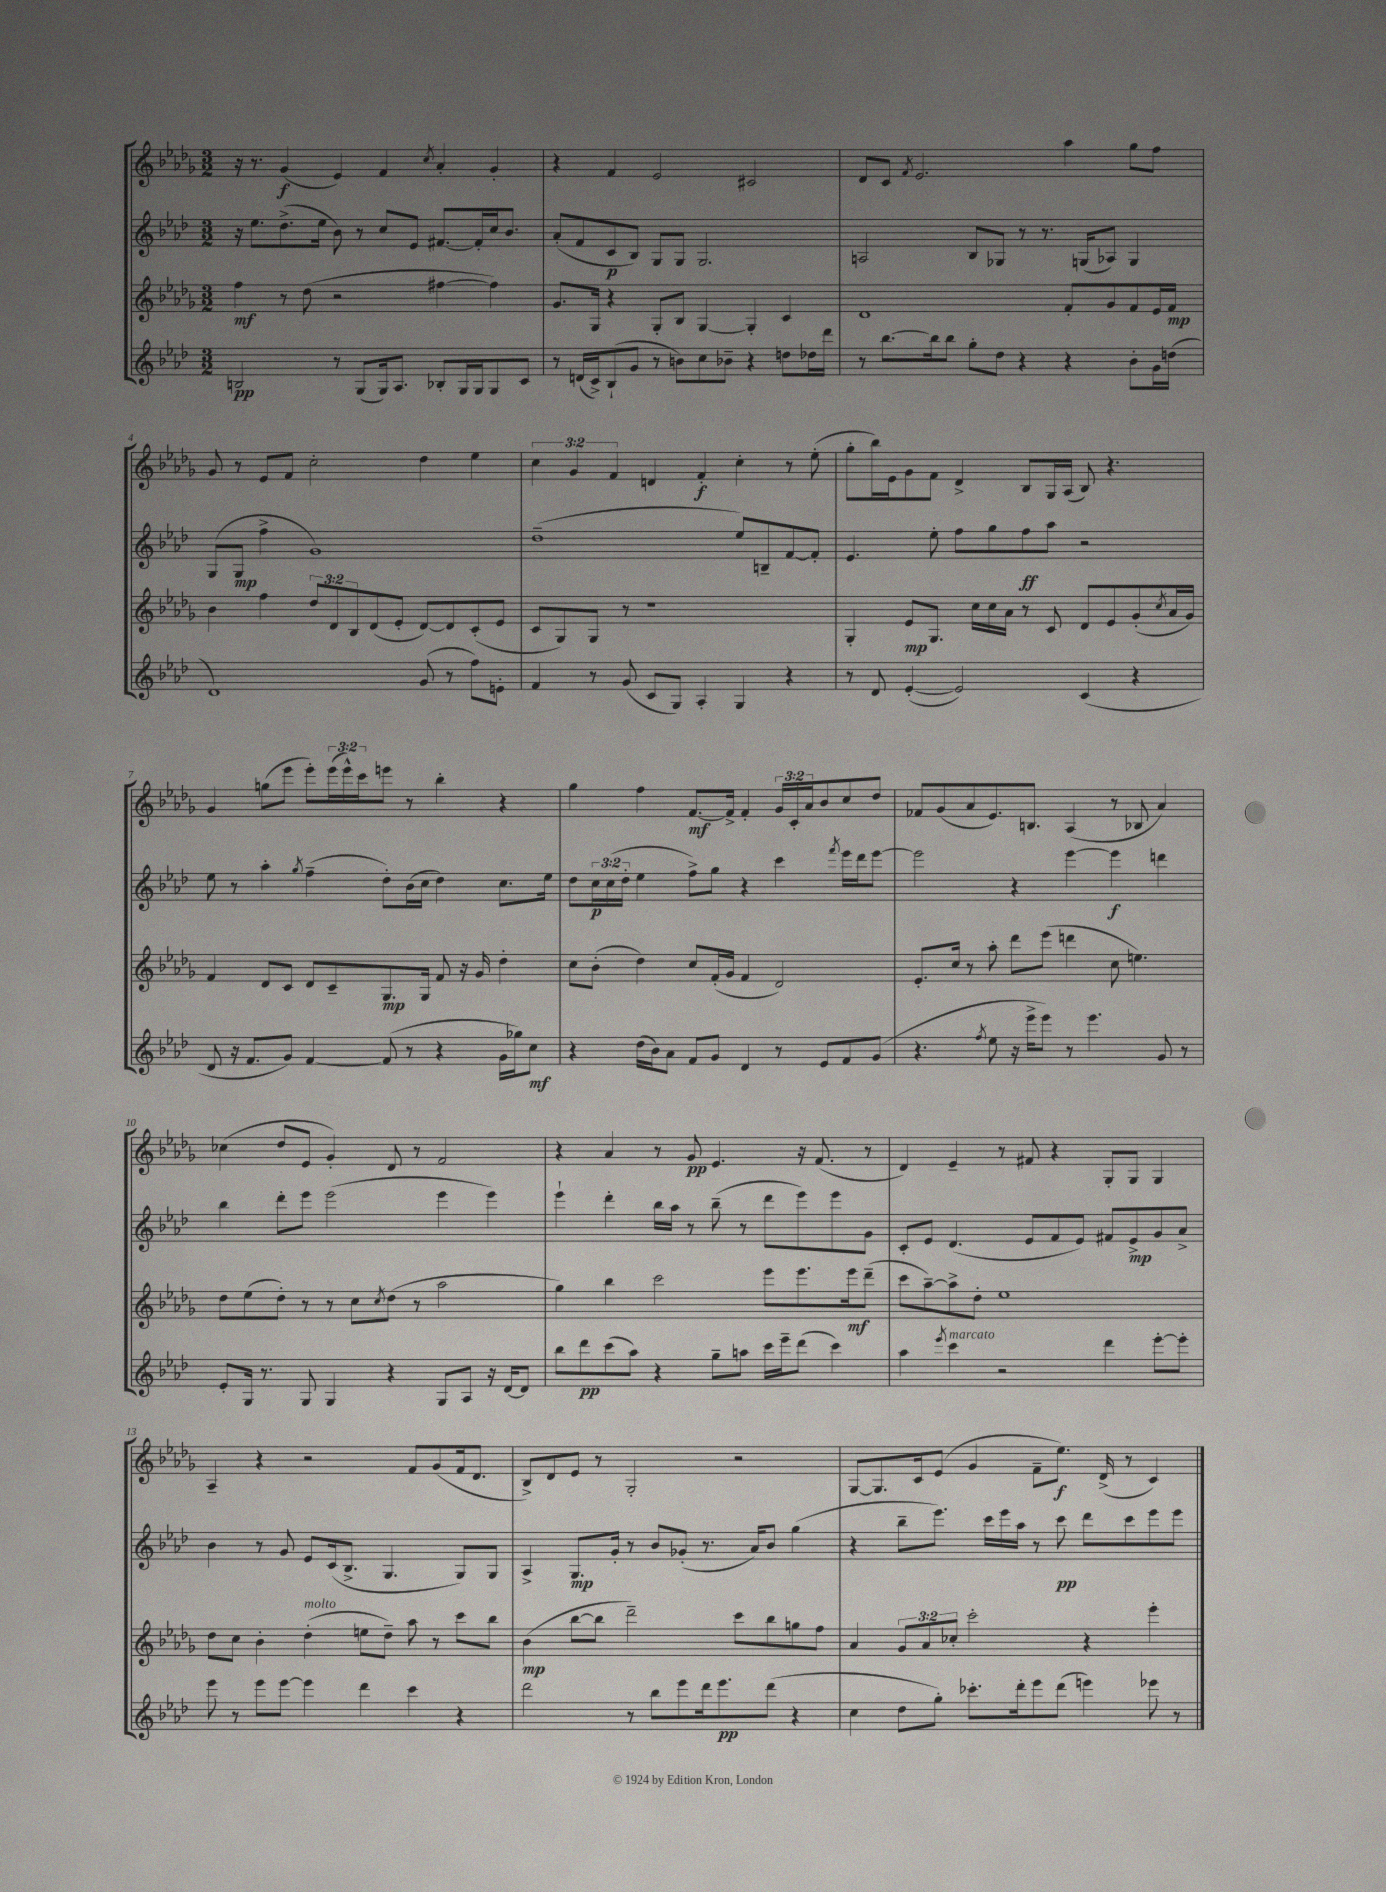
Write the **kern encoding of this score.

**kern	**kern	**kern	**kern
*staff4	*staff3	*staff2	*staff1
*clefG2	*clefG2	*clefG2	*clefG2
*k[b-e-a-d-]	*k[b-e-a-d-g-]	*k[b-e-a-d-]	*k[b-e-a-d-g-]
*M3/2	*M3/2	*M3/2	*M3/2
2B	4ff	16r	16r
.	.	8.ee-	8.r
.	8r	(8.dd-^	(4g-
.	(8dd-	.	.
.	.	16ee-	.
8r	2r	8b-)	4e-)
(8G	.	8r	.
16G)	.	8cc	4f
8.A-	.	.	.
.	.	8e-	.
.	.	.	8qcc
8B-'	[4ff#	[8.f#	4a-'
16G	.	.	.
16G	.	16f#']	.
8G	4ff#])	16cc	4g-'
.	.	8.b-	.
8c	.	.	.
=	=	=	=
8r	8.g-	(8a-'	4r
(16d	.	8f	.
16c^)	16G-	.	.
(8B-`	4r	8c	4f
8g	.	8B-)	.
8r	8G-'	8G	2e-
8b)	8B-	8G	.
8cc	[4G-	2.G	.
8b-~	.	.	.
4r	4G-']	.	2c#
8dd	4c	.	.
16dd-	.	.	.
16ddd-	.	.	.
=	=	=	=
8r	1d-	2A	8d-
[8.bb-	.	.	8c
.	.	.	8qf
.	.	.	2.e-
16bb-]	.	.	.
8bb-	.	.	.
8gg'	.	8B-	.
8dd-	.	8G-	.
4r	.	8r	.
.	.	8.r	.
4r	8f'	.	4aa-
.	.	(16G	.
.	8g-	8A-)	.
8b-'	8f	4G	8gg-
16g	16e-	.	8ff
(16dd	16f	.	.
=	=	=	=
1d-)	4b-	(8G	8g-
.	.	8G	8r
.	4ff	4ff^	8e-
.	.	.	8f
.	12dd-	1g)	2cc'
.	12d-	.	.
.	12B-	.	.
.	(8d-	.	.
.	8e-'	.	.
(8g	[8d-)	.	4dd-
8r	8d-]	.	.
8ff)	(8c'	.	4ee-
8e'	8e-	.	.
=	=	=	=
4f	8c	(1dd-~	6cc
.	8G-)	.	.
.	.	.	6g-
8r	8G-	.	.
.	.	.	6f
(8g	8r	.	.
8c	1r	.	4d
8G)	.	.	.
4A-'	.	.	4f'
4G	.	8ee-)	4cc'
.	.	8B~	.
4r	.	[8f	8r
.	.	8f']	(8ee-'
=	=	=	=
8r	4G-'	4.e-	8gg-'
8d-	.	.	16bb-)
.	.	.	16e-
([4e-'	8e-	.	8g-
.	8.G-	8ee-'	8f
2e-])	.	8ff	4d-^
.	16cc	.	.
.	16cc	8gg	.
.	16a-	.	.
.	8r	8ff	8B-
.	8c	8aa-	16G-
.	.	.	(16A-
(4c	8d-	2r	8B-)
.	8e-	.	4.r
4r	(8g-'	.	.
.	8qcc	.	.
.	16a-	.	.
.	16g-)	.	.
=	=	=	=
8d-	4f	8ee-	4g-
16r	.	8r	.
8.f	.	.	.
.	8d-	4aa-'	(8gg
8g)	8c	.	8eee-
.	.	8qgg	.
[4f	8d-	(4ff~	8eee-')
.	8c~	.	(24eee-
.	.	.	24eee-^^)
.	.	.	24ccc
(8f]	8.G-	8dd-')	8eee
8r	.	(16b-	8r
.	16G-	16cc	.
4r	8f	4dd-)	4bb-'
.	16r	.	.
.	16g-	.	.
16g	4dd-'	8.cc	4r
16gg-)	.	.	.
8cc	.	.	.
.	.	16ee-	.
=	=	=	=
4r	8cc	8dd-	4gg-
.	(8b-'	24cc	.
.	.	(24cc	.
.	.	24dd-'	.
(16dd-	4dd-)	4ee-	4ff
16b-)	.	.	.
8a-	.	.	.
8f	8cc	8ff^)	[8.f
8g	(16f'	8gg	.
.	16g-	.	16f^]
4d-	4f	4r	4f'
8r	2d-)	4ccc	24g-
.	.	.	24c'
.	.	.	24a-
8e-	.	.	8b-
.	.	8qfff	.
8f	.	16eee-	8cc
.	.	16ddd-	.
(8g	.	[8eee-	8dd-
=	=	=	=
4.r	8.e-'	2eee-]	8f-
.	.	.	(8g-
.	16cc	.	.
.	8r	.	8a-
8qff	.	.	.
8ee-	8aa-'	.	8.e-)
16r	8ddd-	4r	.
16eee-^	.	.	8.B
8eee-)	(8eee-	.	.
8r	4ddd	[4eee-	(4A-
4.eee-	.	.	.
.	8cc	4eee-]	8r
.	4.ee)	.	8B-
8g	.	4ddd	4a-)
8r	.	.	.
=	=	=	=
8e-'	8dd-	4bb-	(4cc-
16G	(8ee-	.	.
8.r	.	.	.
.	8dd-')	8ddd-'	8dd-
8G	8r	8eee-	8e-
4G	8r	(2eee-	4g-')
.	8cc	.	.
.	8qcc	.	.
4r	(8dd-	.	8d-
.	8r	.	8r
8G	2aa-	4eee-	2f
8A-	.	.	.
16r	.	4eee-)	.
[16d-	.	.	.
8d-]	.	.	.
=	=	=	=
8bb-	4gg-)	4eee-`	4r
8ddd-	.	.	.
(8ccc	4bb-	4ddd-'	4a-
8aa-)	.	.	.
4r	2ccc	16bb-	8r
.	.	16aa-	.
.	.	8r	8g-
8gg~	.	(8bb-~	4.e-
8aa	.	8r	.
16ccc	8eee-	8ddd-	.
16eee-~	.	.	.
(8ddd-	8.eee-	8eee-)	16r
.	.	.	(8.f
4ccc)	.	8eee-	.
.	16eee-	.	.
.	(8ddd-~	8g	8r
=	=	=	=
4aa-	8ccc	8c'	4d-)
.	[8aa-~)	8e-	.
8qeee-	.	.	.
4ccc	8aa-^]	(4.d-	4e-~
.	8dd-'	.	.
2r	1ee-	.	8r
.	.	8e-	8f#
.	.	8f	4r
.	.	8e-)	.
4ddd-	.	8f#	8G-'
.	.	8e-^	8G-
[8eee-'	.	8g	4G-
8eee-']	.	8a-^	.
=	=	=	=
8eee-	8dd-	4b-	4A-~
8r	8cc	.	.
8eee-	4b-'	8r	4r
[8eee-	.	8g	.
4eee-]	(4dd-'	8e-	2r
.	.	(16c	.
.	.	8.B-^	.
4ddd-	8ee	.	.
.	8dd-~)	4.G	.
4ccc	8aa-	.	8f
.	8r	.	(8g-
4r	8ccc	8G)	16f
.	.	.	8.d-
.	8bb-	8G	.
=	=	=	=
2ddd-	(4b-	4A-^	8B-^)
.	.	.	8d-
.	[8bb-	8.G	8e-
.	8bb-]	.	8r
.	.	16g'	.
8r	2ddd-~)	8r	2G-'
8bb-	.	8b-	.
8eee-	.	(8g-'	.
16ddd-	.	8.r	.
8.eee-	.	.	.
.	8ccc	.	2r
.	.	16a-)	.
(8ddd-	8bb-	8b-	.
4r	8gg	(4gg	.
.	8ff	.	.
=	=	=	=
4cc	4a-	4r	[8G-
.	.	.	8.G-]
8dd-	12g-	8bb-~	.
.	.	.	16c
.	12a-	.	.
8gg')	.	8.eee-)	(8e-
.	12cc-'	.	.
8.ccc-'	2ccc'	.	4g-
.	.	16ccc	.
.	.	16eee-	.
16ddd-'	.	16aa-	.
8eee-	.	8r	8f~
(8ddd-	.	8ccc	8.ee-)
4eee)	4r	8ddd-	.
.	.	.	(16d-^
.	.	8ccc	8r
8eee-	4eee-'	8eee-	4c)
8r	.	8eee-	.
==	==	==	==
*-	*-	*-	*-
